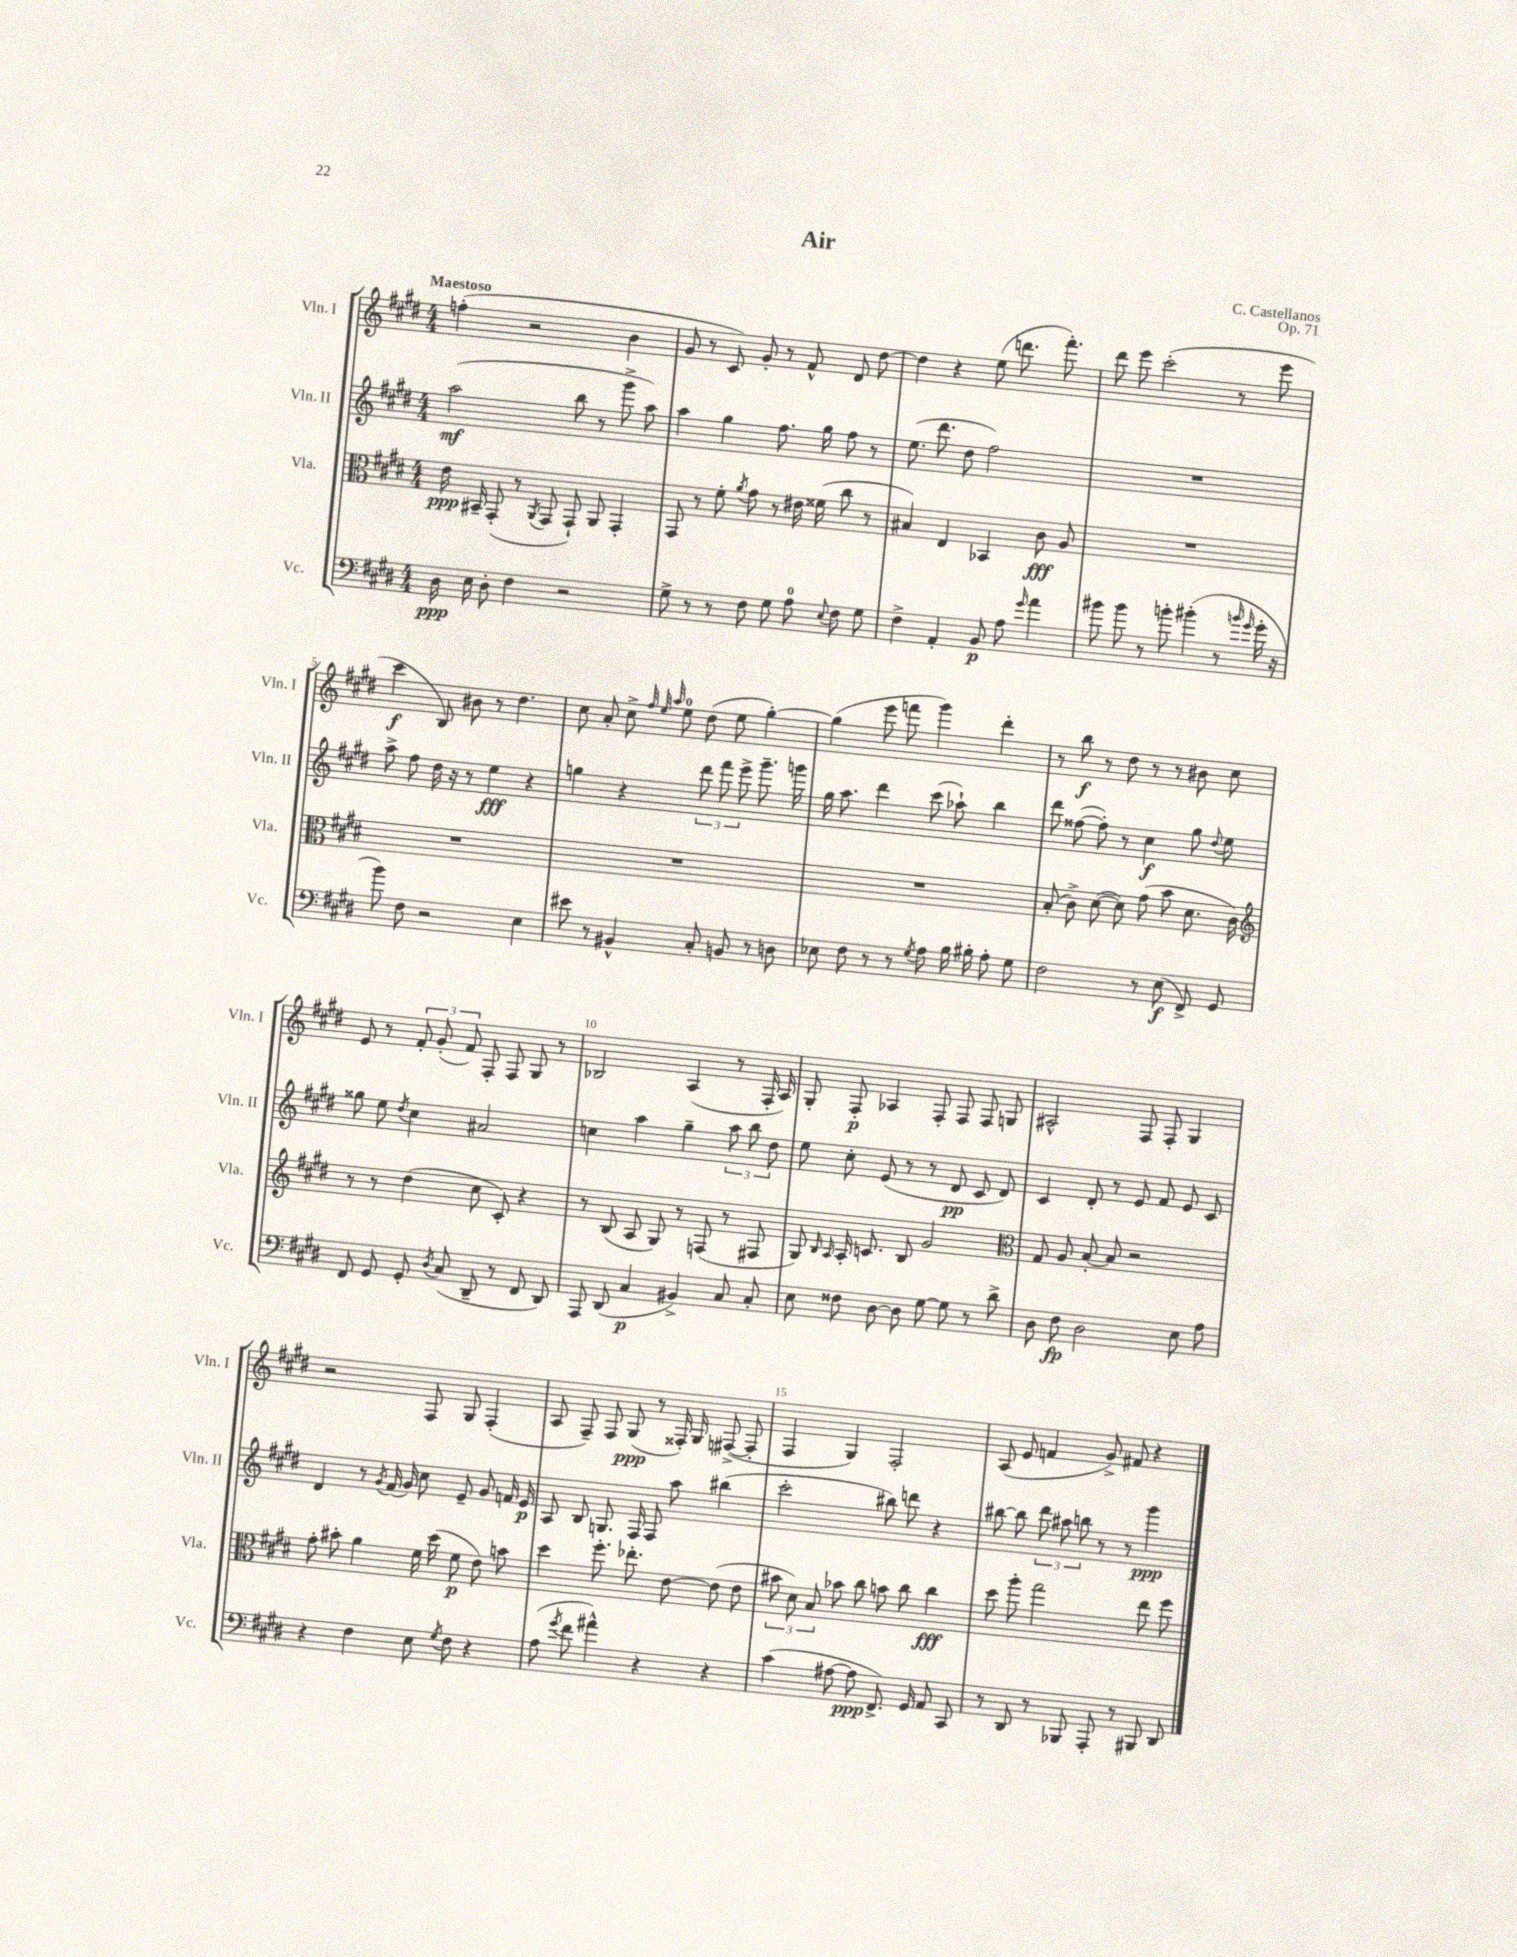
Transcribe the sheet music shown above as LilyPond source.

\header { title = "Air" composer = "C. Castellanos" opus = "Op. 71" }
<<
\new StaffGroup <<
\new Staff = "s0" \with { instrumentName = "Vln. I" shortInstrumentName = "Vln. I" } {
    \clef treble \key e \major \numericTimeSignature \time 4/4 \tempo "Maestoso"
    \autoBeamOff f''4-.( r2 b'4 |
    gis'8 r8 cis'8) gis'8-. r8 fis'8-^ dis'8 dis''8~ |
    dis''4 r4 e''8( d'''8. fis'''8.-.) |
    dis'''8 e'''8 cis'''2-.( r8 e'''8 |
    cis'''4\f b8) bis'8 r8 dis''4. |
    cis''8 a'8-. cis''8-> \grace { fis''32 e''32 a''32 } e''8-0 dis''8( e''8 gis''4~-.) |
    gis''4( e'''8 f'''8 gis'''4) dis'''4-. |
    r8 b''8\f r8 dis''8 r8 r8 bis'8 cis''8 |
    e'8 r8 \tuplet 3/2 { fis'8-. gis'8-.( fis'8) } fis8-. fis8 gis8 r8 |
    bes2 a4( r8 fis16-. a16) |
    gis8-. fis8-.\p aes4 fis8-. fis8 fis8 g8 |
    ais2-^ fis8 fis8-. gis4 |
    r2 fis8 gis8 fis4-.( |
    a8 fis8--) fis8 gis8\ppp( r8 fisis16-.) gis16 fis8~->( fis8-. |
    fis4 gis4) fis2-. |
    a8( e'8 f'4 gis'8->) fis'8 r4 \bar "|." |
}
\new Staff = "s1" \with { instrumentName = "Vln. II" shortInstrumentName = "Vln. II" } {
    \clef treble \key e \major \numericTimeSignature \time 4/4
    \autoBeamOff a''2\mf( b''8 r8 gis'''8-> a''8) |
    a''4 gis''4 fis''8. gis''16 fis''8 r8 |
    e''8.( dis'''8. dis''8 fis''2) |
    R1 |
    a''8-> fis''8 dis''16 r16 r8 e''4\fff r4 |
    g''4 r4 \tuplet 3/2 { dis'''8 fis'''8 e'''8-> } gis'''8.-- g'''16 |
    gis''16 a''8. dis'''4 cis'''8( aes''8-!) b''4 |
    dis'''8 fisis''8~( fisis''8-.) r8 cis''4\f gis''8 \appoggiatura { dis''8 } e''8 |
    gisis''8 e''8 \acciaccatura { dis''8 } cis''4 ais'2 |
    c''4 a''4 gis''4-- \tuplet 3/2 { a''8 b''8 dis''8 } |
    e''8 cis''8-. e'8( r8 r8 dis'8\pp cis'8 dis'8) |
    cis'4 dis'8-. r8 e'8 fis'8 e'8 cis'8 |
    dis'4 r8 \acciaccatura { gis'8 } fis'16( gis'16) cis''8 e'8-- gis'8 f'16 e'16\p |
    a8 b8 g8. fis16 fis8 a''8 bis''4( |
    cis'''2-. bis''8) d'''8 r4 |
    bis''8~ bis''8 \tuplet 3/2 { dis'''8 ais''8 b''8 } r8 r8 gis'''4\ppp \bar "|." |
}
\new Staff = "s2" \with { instrumentName = "Vla." shortInstrumentName = "Vla." } {
    \clef alto \key e \major \numericTimeSignature \time 4/4
    \autoBeamOff e'16\ppp bis,16-- gis,8-.( r8 \acciaccatura { a,8 } gis,8 gis,8-!) a,8 gis,4-. |
    gis,8 r8 fis'8-. \acciaccatura { a'8 } gis'8 r8 eis'16 fisis'16( cis''8 r8 |
    bis4) e4 bes,4 cis'8\fff a8 |
    R1 |
    R1 |
    R1 |
    R1 |
    b8-.( cis'8->) dis'8~( dis'8) gis'8( b'8 dis'8. cis'16) |
    \clef treble r8 r8 dis''4( cis''8 cis'8-.) r4 |
    r8 b8( a8 gis8) r8 f8( r8 fis8 |
    gis8) \grace { b16 a16 } a16-. c'8. b8 gis'2 |
    \clef alto gis8 a8 b8~-. b8 r2 |
    gis'8-. bis'8-. a'4 fis'16 dis''16( fis'8\p e'8) b'8 |
    dis''4 fis''8.-. ees''8.-. e'8~ e'8( e'8 |
    \tuplet 3/2 { bis'8 dis'8) b8 } bes'8 cis''8 b'8 cis''8 cis''4\fff |
    dis''8 a''8-. gis''2 e''8 fis''8 \bar "|." |
}
\new Staff = "s3" \with { instrumentName = "Vc." shortInstrumentName = "Vc." } {
    \clef bass \key e \major \numericTimeSignature \time 4/4
    \autoBeamOff dis16\ppp e16 dis8-. fis4 r2 |
    gis8-> r8 r8 fis8 gis8 a8-0 \appoggiatura { e8 } fis8 gis8 |
    fis4-> a,4-. b,8\p a8 \grace { gis'16 } a'4 |
    bis'8 bis'8 r8 b'8-. bis'4-.( r8 \grace { b'16 gis'16 } gis'16-. r16 |
    b'8) fis8 r2 e4 |
    eis'8 r8 bis,4-^ cis8-. b,8 r8 d8 |
    ees8 fis8 r8 r8 \acciaccatura { gis8 } a8 b16 bis16-. a8-. gis8 |
    fis2 r8 e8\f( fis,8->) gis,8 |
    fis,8 gis,8 gis,8-. \acciaccatura { dis8 } cis8( dis,8-- r8 fis,8 dis,8) |
    a,,8 dis,8( cis4\p bis,4->) cis8 cis8-. |
    e8 fisis8 dis8~ dis8 gis8~ gis8 r8 dis'8-> |
    dis8 fis8\fp dis2 e8 a8 |
    r4 fis4 e8 \acciaccatura { gis8 } fis8 r4 |
    a8( \acciaccatura { gis'8 } fis'8 ais'4-^) r4 r4 |
    cis'4( ais8~ ais8\ppp fis,8.->) gis,16 a,8 cis,8 |
    r8 dis,8 r8 bes,,8 a,,8-. r8 bis,,8 dis,8 \bar "|." |
}
>>
>>
\layout { \context { \Score \override BarNumber.break-visibility = ##(#f #t #t) barNumberVisibility = #(every-nth-bar-number-visible 5) } }
